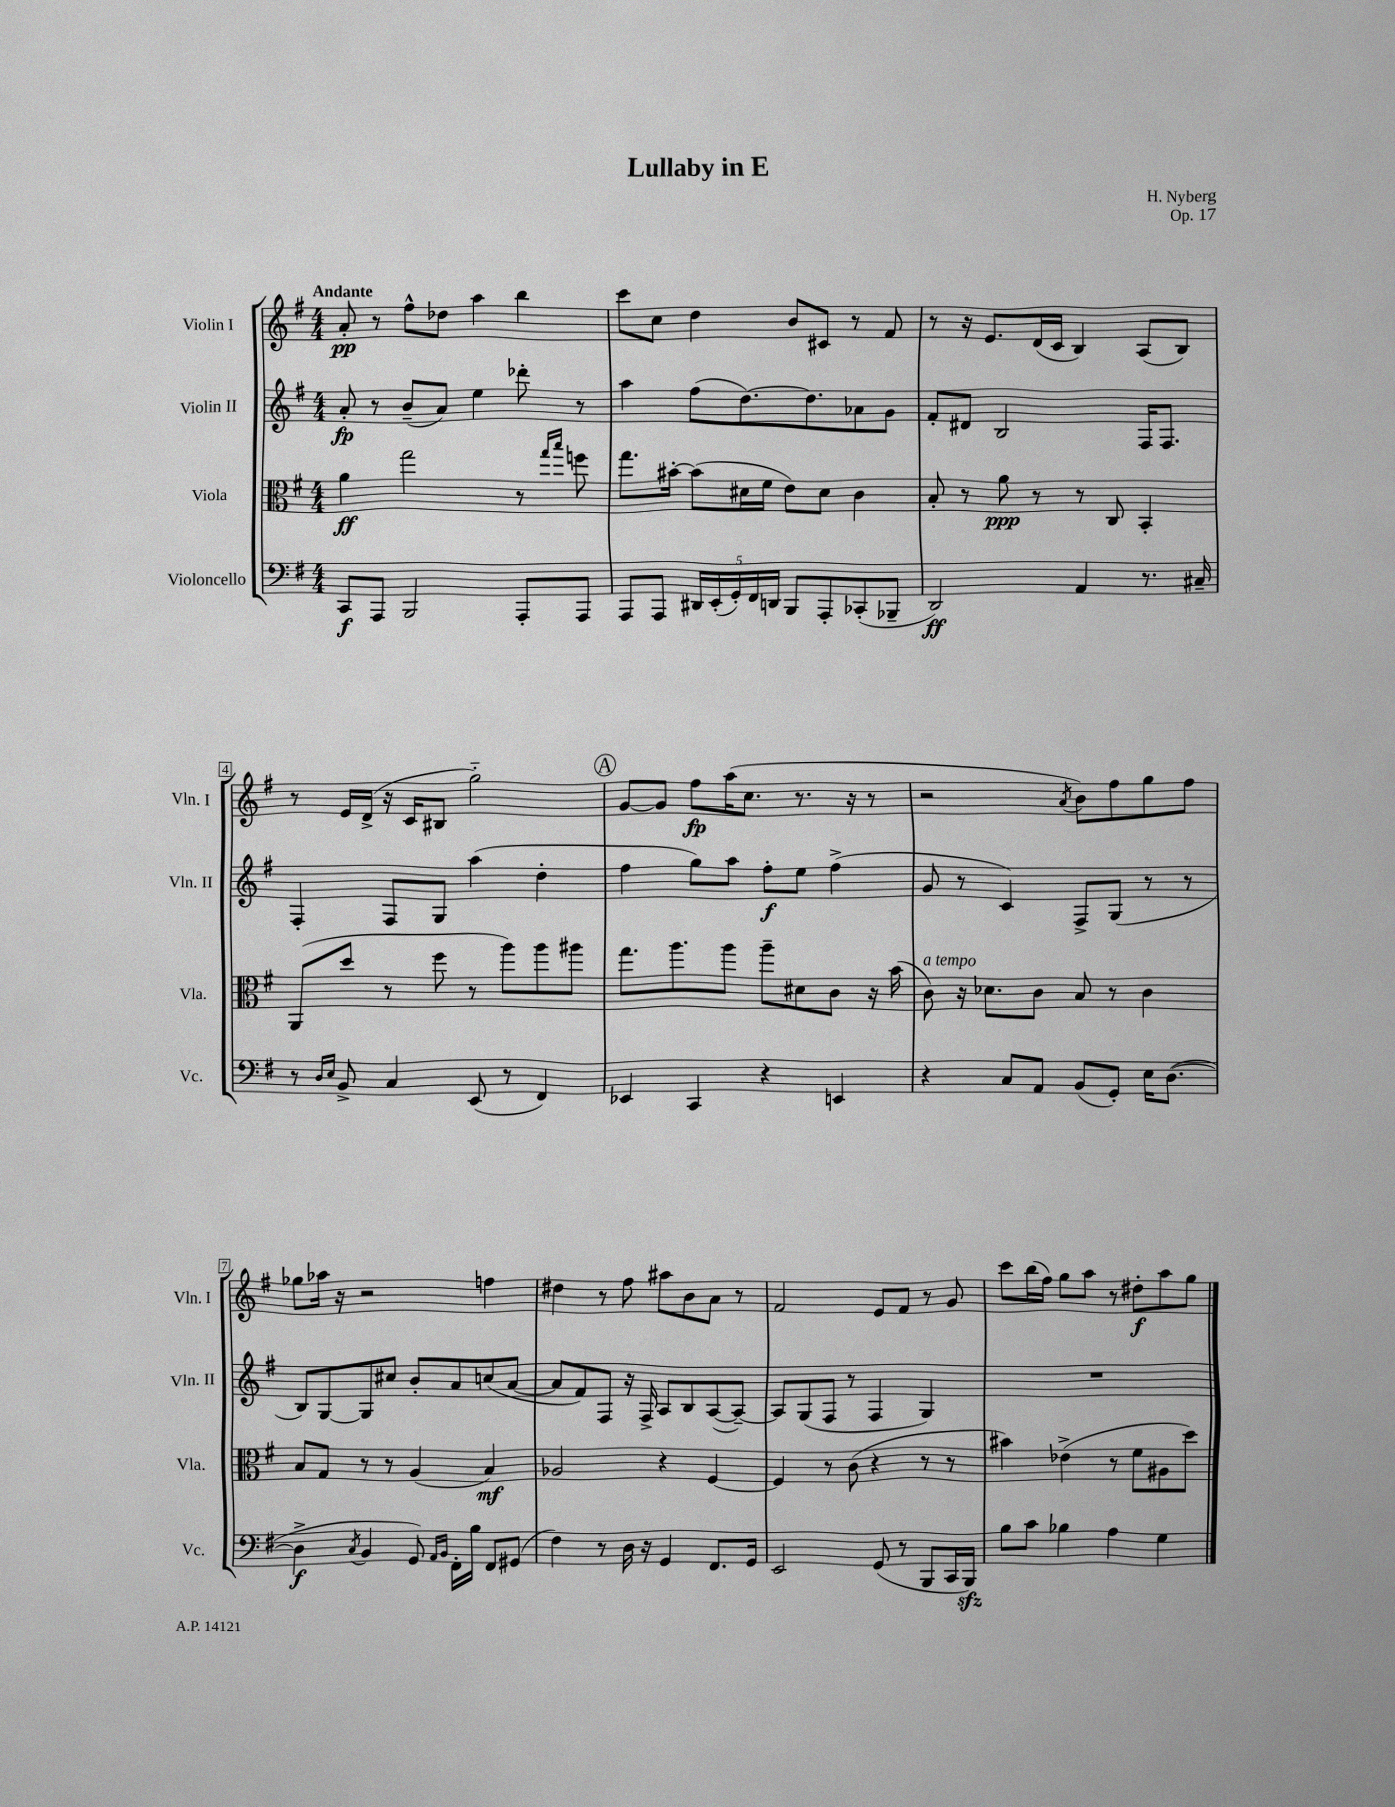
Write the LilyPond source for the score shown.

\header { title = "Lullaby in E" composer = "H. Nyberg" opus = "Op. 17" }
<<
\new StaffGroup <<
\new Staff = "s0" \with { instrumentName = "Violin I" shortInstrumentName = "Vln. I" } {
    \clef treble \key g \major \numericTimeSignature \time 4/4 \tempo "Andante"
    a'8-.\pp r8 fis''8-^ des''8 a''4 b''4 |
    c'''8 c''8 d''4 b'8 cis'8 r8 fis'8 |
    r8 r16 e'8. d'16( c'16 b4) a8( b8) |
    r8 e'16 d'16->( r16 c'16 bis8 g''2-_) |
    \mark \markup { \circle "A" } g'8~ g'8 fis''8\fp a''16( c''8. r8. r16 r8 |
    r2 \acciaccatura { a'8 } b'8) fis''8 g''8 fis''8 |
    ges''8 aes''16 r16 r2 f''4 |
    dis''4 r8 fis''8 ais''8 b'8 a'8 r8 |
    fis'2 e'8 fis'8 r8 g'8 |
    c'''8 b''16( fis''16) g''8 a''8 r8 dis''8-.\f a''8 g''8 \bar "|." |
}
\new Staff = "s1" \with { instrumentName = "Violin II" shortInstrumentName = "Vln. II" } {
    \clef treble \key g \major \numericTimeSignature \time 4/4
    a'8-.\fp r8 b'8--( a'8) e''4 des'''8-. r8 |
    a''4 fis''8( d''8.~) d''8. aes'8 g'8 |
    fis'8-. dis'8 b2 fis16 fis8. |
    fis4-. fis8 g8 a''4( d''4-. |
    \mark \markup { \circle "A" } fis''4 g''8) a''8 fis''8-.\f e''8 fis''4->( |
    g'8 r8 c'4) fis8-> g8( r8 r8 |
    b8) g8~ g8 cis''8 b'8-. a'8 c''8( a'8~ |
    a'8 fis'8) fis8 r16 fis16-> a8 b8 a8~( a8~--) |
    a8 g8( fis8 r8 fis4 g4) |
    R1 \bar "|." |
}
\new Staff = "s2" \with { instrumentName = "Viola" shortInstrumentName = "Vla." } {
    \clef alto \key g \major \numericTimeSignature \time 4/4
    a'4\ff g''2 r8 \grace { g''16 b''16 } f''8 |
    g''8. bis'16~-. bis'8( dis'16 fis'16 e'8) dis'8 c'4 |
    b8-. r8 a'8\ppp r8 r8 c8 b,4-. |
    a,8( d''8 r8 fis''8 r8 a''8) a''8 ais''8 |
    \mark \markup { \circle "A" } g''8. a''8. a''8 a''8-- dis'8 c'8 r16 b'16( |
    c'8^\markup { \italic "a tempo" }) r16 des'8. c'8 b8 r8 c'4 |
    b8 g8 r8 r8 a4( b4\mf) |
    aes2 r4 fis4~ |
    fis4 r8 c'8( r4 r8 r8 |
    bis'4) ees'4->( r8 fis'8 ais8 d''8) \bar "|." |
}
\new Staff = "s3" \with { instrumentName = "Violoncello" shortInstrumentName = "Vc." } {
    \clef bass \key g \major \numericTimeSignature \time 4/4
    c,8\f a,,8 b,,2 a,,8-. a,,8 |
    a,,8 a,,8 \tuplet 5/4 { dis,16 e,16-.( g,16-.) fis,16 d,16 } b,,8 a,,8-. ces,8-.( bes,,8-- |
    d,2\ff) a,4 r8. cis16-- |
    r8 \grace { d16 e16 } b,8-> c4 e,8( r8 fis,4) |
    \mark \markup { \circle "A" } ees,4 c,4 r4 e,4 |
    r4 c8 a,8 b,8( g,8-.) e16 d8.~( |
    d4->\f \acciaccatura { c8 } b,4 g,8) \grace { a,16 b,16 } fis,16-. b16 fis,8 gis,8( |
    fis4) r8 d16 r16 g,4 fis,8. g,16 |
    e,2 g,8( r8 b,,8 c,16 b,,16\sfz) |
    b8 c'8 bes4 a4 g4 \bar "|." |
}
>>
>>
\layout { \context { \Score \override BarNumber.stencil = #(make-stencil-boxer 0.1 0.3 ly:text-interface::print) } }
